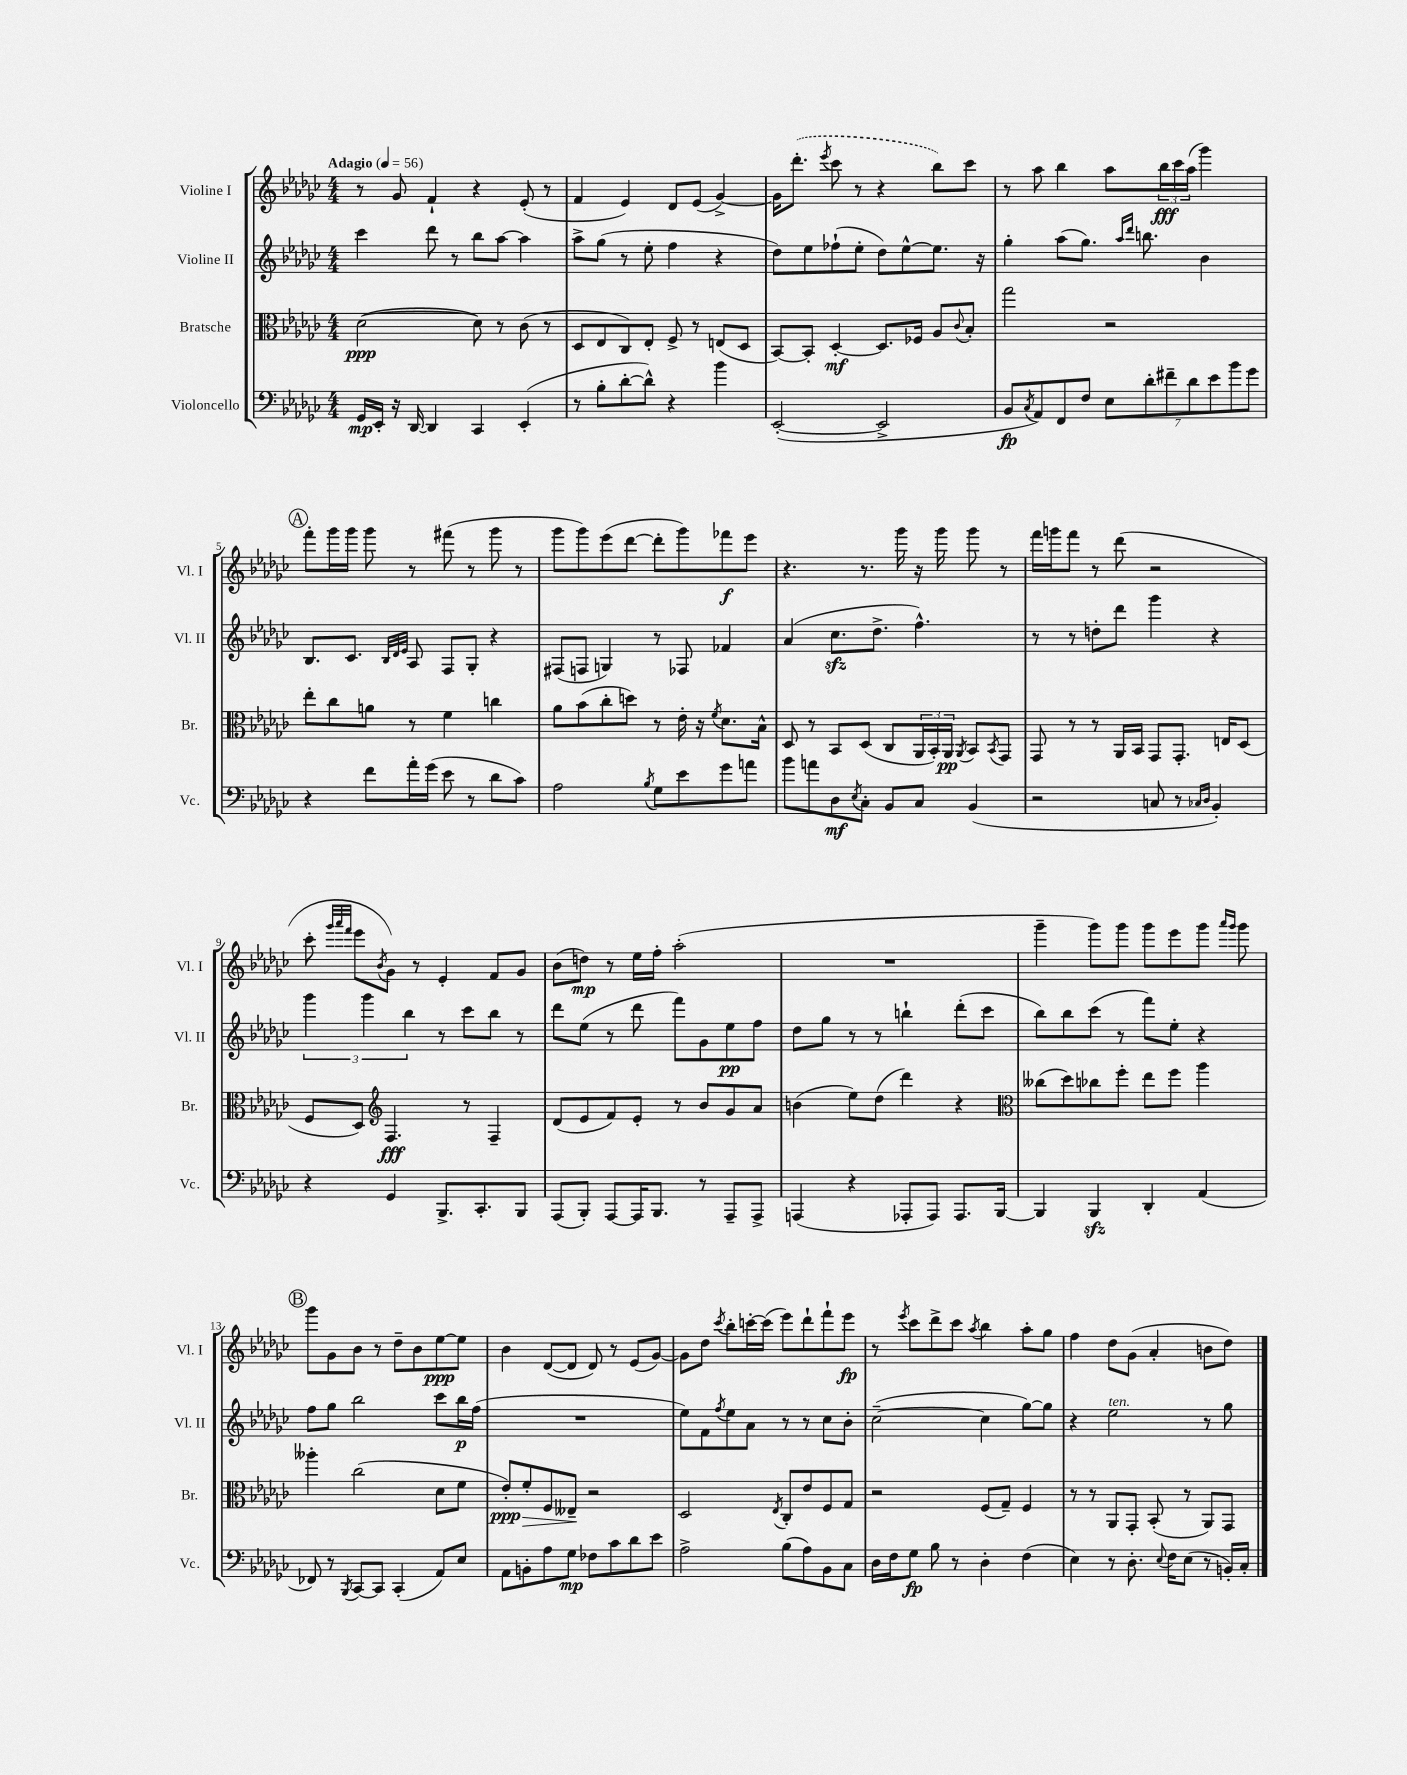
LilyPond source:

<<
\new StaffGroup <<
\new Staff = "s0" \with { instrumentName = "Violine I" shortInstrumentName = "Vl. I" } {
    \clef treble \key ges \major \numericTimeSignature \time 4/4 \tempo "Adagio" 4 = 56
    r8 ges'8 f'4-! r4 ees'8-.( r8 |
    f'4 ees'4) des'8 ees'8( ges'4~->) |
    ges'16 \once \slurDashed des'''8.-.( \acciaccatura { ees'''8 } ces'''8 r8 r4 bes''8) ces'''8 |
    r8 aes''8 bes''4 aes''8 \tuplet 3/2 { bes''16\fff ces'''16 aes''16( } ges'''4) |
    \mark \markup { \circle "A" } f'''8-. ges'''16 ges'''16 ges'''8 r8 fis'''8( r8 ges'''8 r8 |
    ges'''8 ges'''8) ees'''8( des'''8~ des'''8-. ges'''8) fes'''8\f ees'''8 |
    r4. r8. ges'''16 r16 ges'''16 ges'''8 r8 |
    f'''16 g'''16 f'''8 r8 des'''8( r2 |
    ces'''8-. \grace { ges'''32 aes'''32 f'''32 } ees'''8 \acciaccatura { bes'8 } ges'8) r8 ees'4-. f'8 ges'8 |
    bes'8( d''8\mp) r8 ees''16 f''16-. aes''2-.( |
    R1 |
    ges'''4-- ges'''8) ges'''8 ges'''8 ees'''8 ges'''8 \grace { aes'''16 ges'''16 } ges'''8 |
    \mark \markup { \circle "B" } ges'''8 ges'8 bes'8 r8 des''8-- bes'8 ees''8~\ppp ees''8 |
    bes'4 des'8~( des'8 des'8) r8 ees'8( ges'8~) |
    ges'8 des''8 \acciaccatura { ces'''8 } bes''8-. c'''16~-. c'''16( ees'''8) des'''8-! f'''8-! ees'''8\fp |
    r8 \acciaccatura { ees'''8 } ces'''8 des'''8-> ces'''8 \acciaccatura { aes''8 } bes''4 aes''8-. ges''8 |
    f''4 des''8 ges'8( aes'4-. b'8 des''8) \bar "|." |
}
\new Staff = "s1" \with { instrumentName = "Violine II" shortInstrumentName = "Vl. II" } {
    \clef treble \key ges \major \numericTimeSignature \time 4/4
    ces'''4 des'''8 r8 bes''8 aes''8~ aes''4 |
    aes''8-> ges''8( r8 ees''8-. f''4 r4 |
    des''8) ees''8 fes''8-!( ees''8-. des''8) ees''8~-^ ees''8. r16 |
    ges''4-. aes''8( ges''8.) \grace { aes''16 des'''16 } b''8. bes'4 |
    \mark \markup { \circle "A" } bes8. ces'8. \grace { bes32 des'32 ees'32 } aes8 f8 ges8-. r4 |
    fis8( f8 g4) r8 fes8 fes'4 |
    aes'4( ces''8.\sfz des''8.-> f''4.-^) |
    r8 r8 d''8-. des'''8 ges'''4 r4 |
    \tuplet 3/2 { ges'''4 ges'''4 bes''4 } r8 ces'''8 bes''8 r8 |
    des'''8 ees''8( r8 des'''8 f'''8) ges'8 ees''8\pp f''8 |
    des''8 ges''8 r8 r8 b''4-! des'''8-.( ces'''8 |
    bes''8) bes''8 ces'''8( r8 f'''8) ees''8-. r4 |
    \mark \markup { \circle "B" } f''8 ges''8 bes''2 ces'''8 bes''16\p f''16( |
    R1 |
    ees''8) f'8 \acciaccatura { f''8 } ees''8 aes'8 r8 r8 ces''8 bes'8-. |
    ces''2~--( ces''4 ges''8~) ges''8 |
    r4 ees''2^\markup { \italic "ten." } r8 ges''8 \bar "|." |
}
\new Staff = "s2" \with { instrumentName = "Bratsche" shortInstrumentName = "Br." } {
    \clef alto \key ges \major \numericTimeSignature \time 4/4
    des'2~\ppp( des'8) r8 ces'8( r8 |
    des8 ees8 ces8) ees8-. f8-> r8 e8( des8 |
    bes,8~) bes,8-. des4~-.\mf des8. fes16 aes8 \appoggiatura { ces'8 } bes8-. |
    ges''2 r2 |
    \mark \markup { \circle "A" } ees''8-. ces''8 a'8 r8 f'4 c''4 |
    aes'8 bes'8( ces''8-. d''8) r8 ees'16-. r16 \acciaccatura { f'8 } des'8. bes16-^ |
    des8 r8 bes,8 des8( ces8 \tuplet 3/2 { aes,16 bes,16-.) aes,16\pp } \acciaccatura { aes,8 } bes,8 \acciaccatura { bes,8 } ges,8 |
    ges,8 r8 r8 aes,16 bes,16 ges,8 ges,8.-. e16 des8( |
    f8 des8) \clef treble f4.\fff r8 f4-- |
    des'8( ees'8 f'8) ees'8-. r8 bes'8 ges'8 aes'8 |
    b'4( ees''8) des''8( des'''4) r4 |
    \clef alto ceses''8( des''8) ces''8 f''8-. ees''8 f''8 aes''4 |
    \mark \markup { \circle "B" } aeses''4-. ces''2( des'8 f'8 |
    ees'8-.\ppp) f'8-.\> f8 eeses8--\! r2 |
    des2 \acciaccatura { ees8 } ces8-. ees'8 f8 ges8 |
    r2 f8( ges8--) f4 |
    r8 r8 aes,8 ges,8-. bes,8-.( r8 aes,8) ges,8 \bar "|." |
}
\new Staff = "s3" \with { instrumentName = "Violoncello" shortInstrumentName = "Vc." } {
    \clef bass \key ges \major \numericTimeSignature \time 4/4
    ges,16\mp ees,16-. r16 des,16~ des,4 ces,4 ees,4-.( |
    r8 bes8-. des'8~-. des'8-^) r4 bes'4 |
    ees,2~-.( ees,2-> |
    bes,8\fp \acciaccatura { ces8 } aes,8) f,8 f8 \tuplet 7/4 { ees8 des'8-. fis'8-- des'8 ees'8 bes'8 ges'8 } |
    \mark \markup { \circle "A" } r4 f'8 aes'16-. ges'16( ees'8 r8 des'8 ces'8) |
    aes2 \acciaccatura { bes8 } ges8 ees'8 ges'8 a'8 |
    bes'8 a'8 des8\mf \acciaccatura { ees8 } ces8-. bes,8 ces8 bes,4( |
    r2 c8 r8 \grace { ces16 des16 } bes,4-.) |
    r4 ges,4 bes,,8.-> ces,8.-. bes,,8 |
    aes,,8( bes,,8-.) aes,,8~ aes,,16 bes,,8. r8 aes,,8-- aes,,8-> |
    a,,4( r4 aes,,8-. aes,,8) aes,,8. bes,,16~ |
    bes,,4 bes,,4\sfz des,4-. aes,4( |
    \mark \markup { \circle "B" } fes,8) r8 \acciaccatura { bes,,8 } ces,8~ ces,8 ces,4-.( aes,8) ees8 |
    aes,8 b,8-. aes8 ges8\mp fes8 ces'8 des'8 ees'8 |
    aes2-> bes8( aes8) bes,8 ces8 |
    des16 f16 ges8\fp bes8 r8 des4-. f4( |
    ees4) r8 des8.-. \appoggiatura { ees8 } f16 ees8( r8 b,16-.) ces16-. \bar "|." |
}
>>
>>
